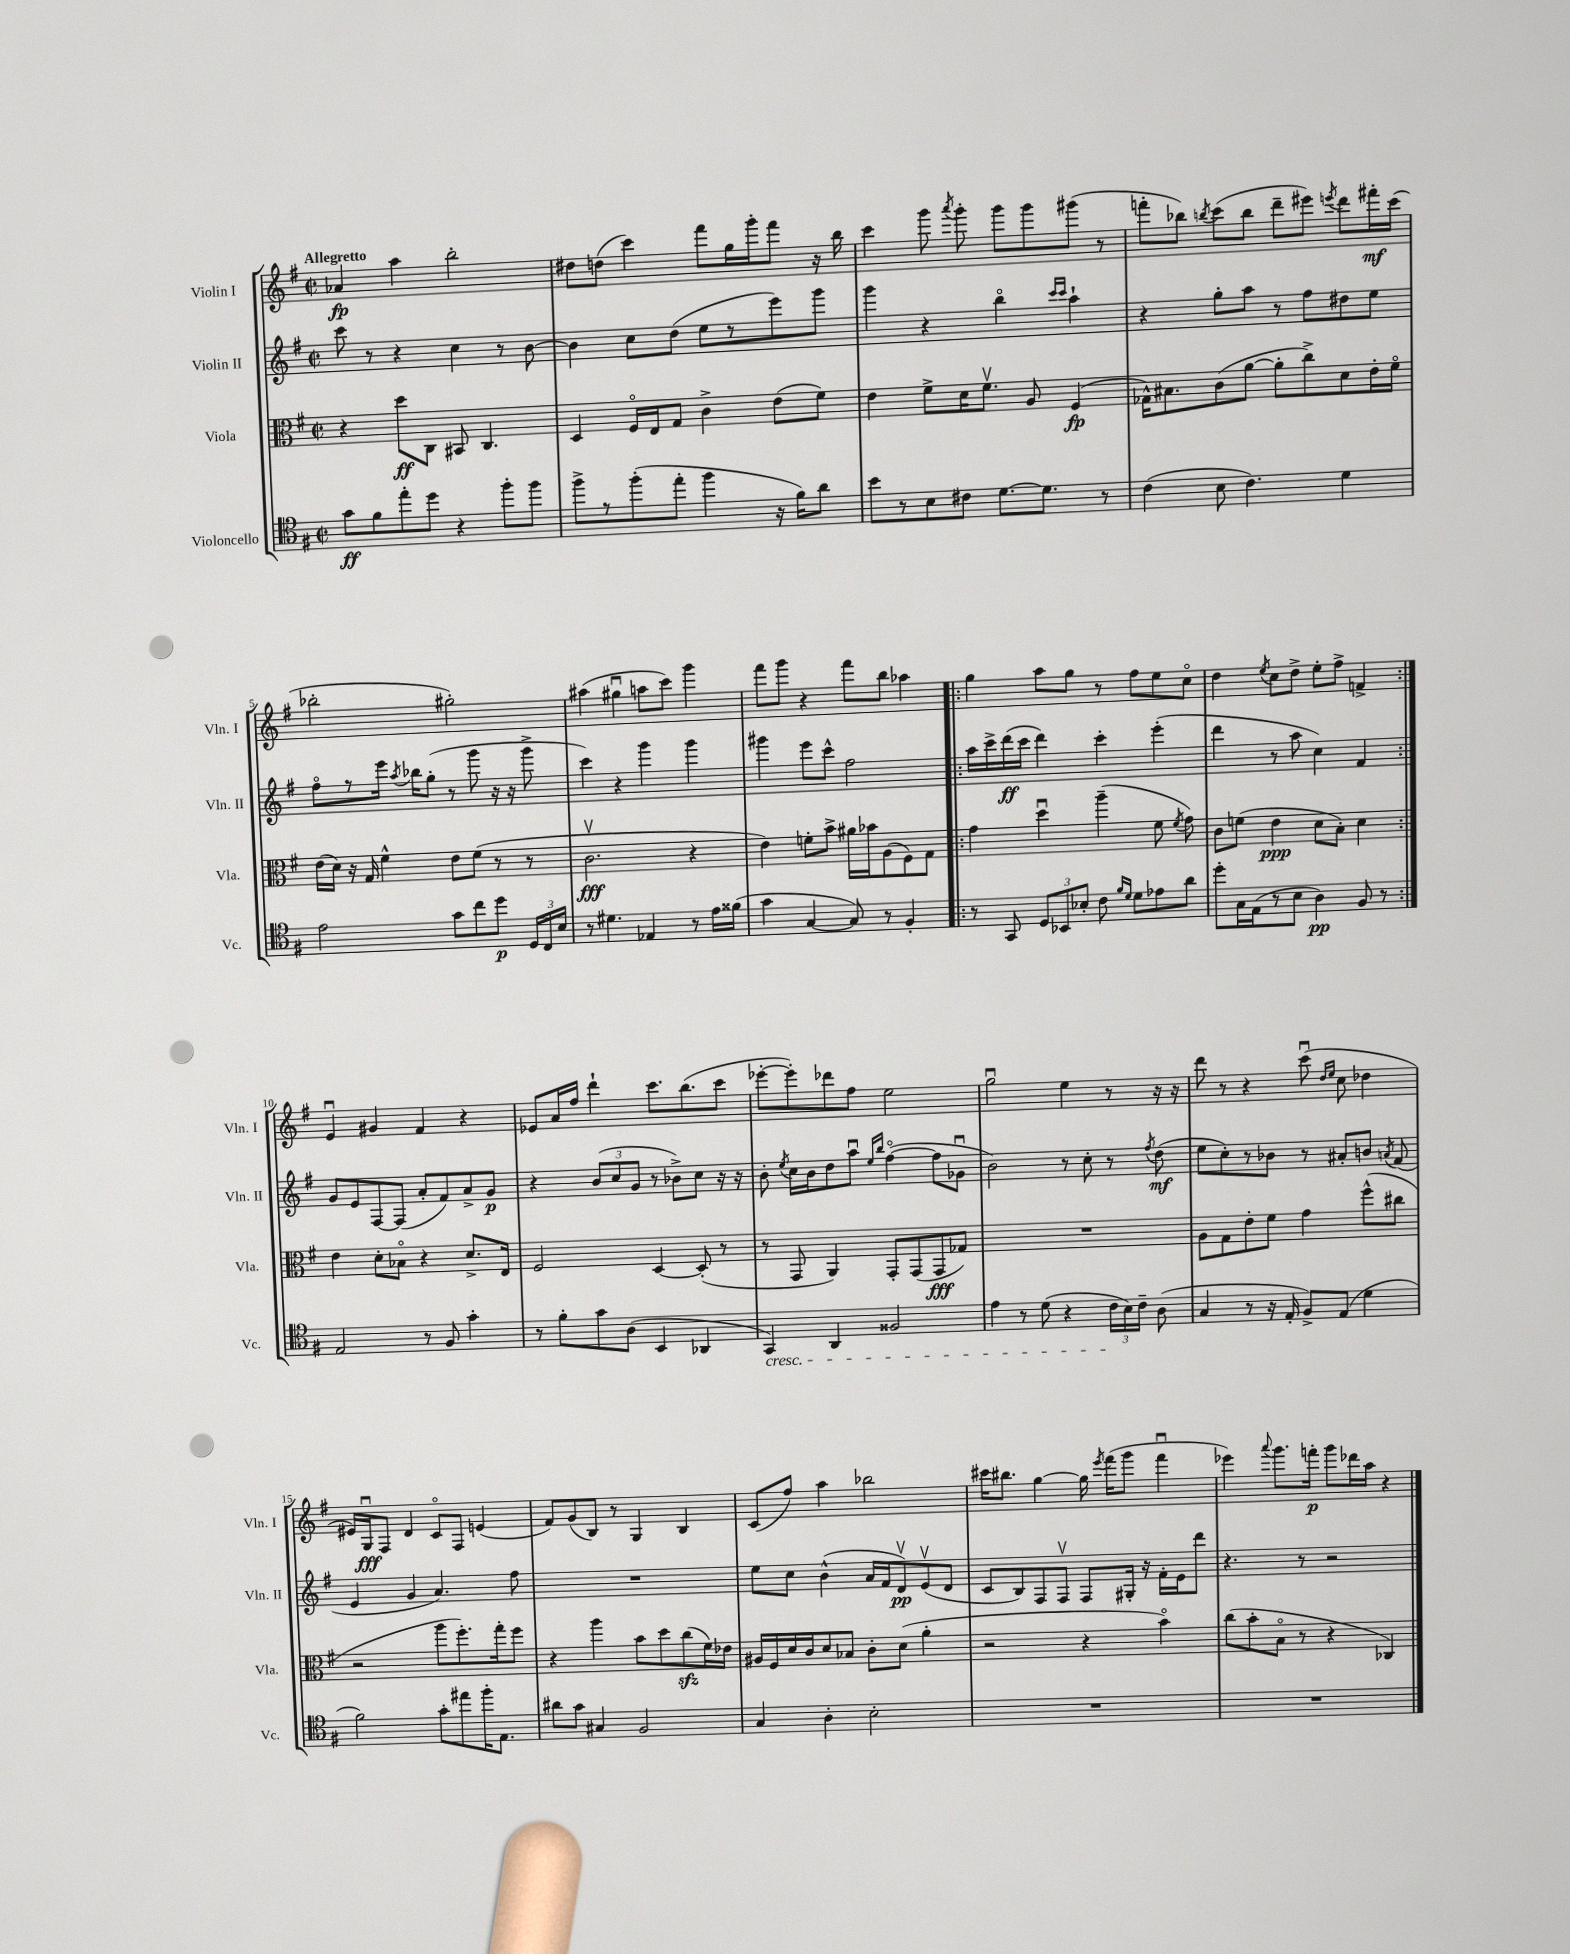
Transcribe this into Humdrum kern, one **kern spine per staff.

**kern	**kern	**kern	**kern
*staff4	*staff3	*staff2	*staff1
*clefC4	*clefC3	*clefG2	*clefG2
*k[f#]	*k[f#]	*k[f#]	*k[f#]
*M2/2	*M2/2	*M2/2	*M2/2
*met(c|)	*met(c|)	*met(c|)	*met(c|)
8g\L	4r	8ccc\	4a-/
8f#\	.	8r	.
8ee'\	8dd\L	4r	4aa\
8dd\J	8C\J	.	.
4r	8BB#/	4cc\	2bb'\
.	4.C/	.	.
8ff#'\L	.	8r	.
8ff#\J	.	[8b\	.
=	=	=	=
8ff#^\L	4D/	4b\]	8dd#\L
8r	.	.	(8dd\J
(8ff#'\	16F#o/LL	8cc\L	4ccc\)
.	16E/J	.	.
8ee'\J	8G/J	(8dd\J	.
4ff#\	4c^\	8ee\L	8fff#\L
.	.	8r	16gg\L
.	.	.	16ggg'\J
16r	(8e\L	8eee\)	8fff#\J
16f#\LK)	.	.	.
8a\J	8f#\J)	8ggg\J	16r
.	.	.	16bb\
=	=	=	=
8b\L	4e\	4ggg\	4ccc\
8r	.	.	.
8B\	8f#^\L	4r	8ggg\
.	.	.	8qaaa/
8c#\J	16d\K	.	8ggg'\
.	8.f#v\J	.	.
[8.d\L	.	4bbo\	8ggg\L
.	8A/	.	8ggg\
8.d\]J	.	.	.
.	.	16qqccc/LL	.
.	.	16qqccc/JJ	.
.	(4F#/	4aa`\	(8ggg#\J
8r	.	.	8r
=	=	=	=
(4c\	16G-^^\LK)	4r	8fff'\L
.	8.B#\	.	.
.	.	.	8bb-\J)
.	.	.	8qbb/
8B\	(8c\	8gg'\L	(8ccc\L
4.c\)	[8a\J	8aa\J	8bb\J
.	8a'\]L	8r	8ddd~\L
.	8cc^\)	8ff#\L	8eee#\J)
.	.	.	8qeee/
4d\	8d\	8dd#\	8ddd\L
.	16e'\L	8ee\J	16fff#'\L
.	16f#o\JJ	.	(16ccc\JJ
=	=	=	=
2e\	(16e\LL	8ff#o\L	2bb-'\
.	16d\JJ)	.	.
.	16r	8r	.
.	16G/	.	.
.	4f#^^\	16eee\Jk	.
.	.	8qaa/	.
.	.	16bb-\LK	.
.	.	(8gg'\J	.
8g\L	8e\L	8r	2gg#'\)
8cc\	(8f#\J	8ggg\	.
8dd\J	8r	16r	.
.	.	16r	.
24D/LL	8r	8ggg^\	.
24C/	.	.	.
24B/JJ	.	.	.
=	=	=	=
8r	2.cv\	4ccc\)	(4aa#\
4.d#\	.	.	.
.	.	4r	4gg#u\
4E-/	.	4ggg\	8aa\L
.	.	.	8ccc\J)
8r	4r	4ggg\	4ggg\
16e\LL	.	.	.
(16f##\JJ	.	.	.
=	=	=	=
4g\	4e\)	4ggg#\	8fff#\L
.	.	.	8ggg\J
[4G/	8f'\L	8eee\L	4r
.	8b^\J	8ccc^^\J	.
8G/])	16a#\LL	2ff#\	8fff#\L
.	16b-\J	.	.
8r	(8A\	.	8bb\J
4F#'/	8F#\)	.	4aa-\
.	8G\J	.	.
=!|:	=!|:	=!|:	=!|:
8r	4g\	16aa\LL	4gg\
.	.	16ccc^\	.
8GG/	.	(16ddd\	.
.	.	16ccc\JJ	.
12D/L	4ddu\	4ddd\)	8aa\L
12BB-/	.	.	.
.	.	.	8gg\J
12B-'/J	.	.	.
8c\	(4aa~\	4ccc'\	8r
16qqf#/LL	.	.	.
16qqd/JJ	.	.	.
8d\L	.	.	8ff#\L
8e-\	8f#\	(4eee'\	8ee\
.	8qf#/	.	.
8a\J	8g\)	.	8cco\J
=	=	=	=
8dd'\L	8c\L	4ddd\	4dd\
16G\L	(8f\J	.	.
(16E\J	.	.	.
.	.	.	8qee/
8r	4e\	8r	8cc\L
8B\J	.	8aa\	8dd^\J
4A\)	8d\L	4cc\)	8ee'\L
.	8B'\J)	.	8ff#^\J
8F#/	4d\	4f#/	4f^/
8r	.	.	.
=:|!	=:|!	=:|!	=:|!
2E/	4e\	8g/L	4eu/
.	.	8e/	.
.	8d'\L	[8F#/	4g#/
.	8B-o\J	(8F#/]J	.
8r	4r	8a'/L	4f#/
8F#/	.	8f#/)	.
4g'\	8.d^/L	8a^/	4r
.	.	8g/J	.
.	16E/Jk	.	.
=	=	=	=
8r	2F#/	4r	8e-/L
8f#'\L	.	.	16a/L
.	.	.	16ff#/JJ
8g\	.	(12b/L	4ddd`\
.	.	12cc/	.
(8A\J	.	.	.
.	.	12g/J	.
4BB/	[4D/	8r	8.ccc\L
.	.	8b-^\L)	.
.	.	.	(8.bb\
4AA-/	(8D'/]	8cc\J	.
.	8r	16r	8ccc\J
.	.	16r	.
=	=	=	=
4GG/)	8r	8b'\	[8eee-'\L
.	.	8qee/	.
.	8GG/	16cc\LL	8eee-'\])
.	.	16b\J	.
4AA/	4AA/)	8dd\	8ddd-\
.	.	8aau\J	8ff#\J
.	.	16qqee/LL	.
.	.	16qqbb/JJ	.
2F##/	8GG'/L	([4ff#o\	2ee\
.	(8GG/	.	.
.	8GG/	8ff#\]L	.
.	8G-/J)	8g-u\J	.
=	=	=	=
4e\	1r	2b\)	2ggu\
8r	.	.	.
(8d\	.	.	.
4r	.	8r	4ee\
.	.	8cc'\	.
24c\LL	.	8r	8r
24B\)	.	.	.
24c~\JJ	.	.	.
.	.	8qff#/	.
(8A\	.	(8dd\	16r
.	.	.	16r
=	=	=	=
4G/	8A\L	8ee\L	8ddd\
.	8G\	8cc'\)	8r
8r	8e'\	8r	4r
16r	8f#\J	8b-\J	.
16E'/	.	.	.
8F#^/L)	4g\	8r	(8cccu\
.	.	.	16qqdd/LL
.	.	.	16qqee/JJ
(8E/J	.	8a#'/L	8cc\
4d\	(8ff#^^\L	8b/J	4dd-\
.	.	8qa/	.
.	8cc#\J	(8f#/	.
=	=	=	=
2f#\)	2r	4e/	16e#/LL)
.	.	.	16Gu/J
.	.	.	8F#/J
.	.	4g/	4d/
8g'\L	8aa\L	4.a/)	8co/L
8ee#\	8.ff#'\)	.	8F#/J
16ff#'\K	.	.	(4e/
8.E\J	16gg'\k	.	.
.	8ff#\J	8ff#\	.
=	=	=	=
8a#\L	4r	1r	8f#/L)
8g\J	.	.	(8g/
4G#/	4aa\	.	8B/J)
.	.	.	8r
2F#/	8b\L	.	4G/
.	8dd\	.	.
.	(8cc\	.	4B/
.	16f#\L)	.	.
.	16e-\JJ	.	.
=	=	=	=
4G/	16A#/LL	8ee\L	(8c/L
.	16F#/	.	.
.	16d/	8cc\J	8ff#/J)
.	16c/J	.	.
4A'\	8d/	(4b^^\	4aa\
.	8B-/J	.	.
2B'\	8c'\L	16a/LL	2bb-\
.	.	16f#/J	.
.	(8d\J	8dv/)	.
.	4a'\	(8ev/	.
.	.	8d/J	.
=	=	=	=
1r	2r	8c/L	16ccc#\LK
.	.	.	8.bb#\J
.	.	8B/)	.
.	.	8F#/	[4gg\
.	.	8F#v/J	.
.	4r	8F#/L	16gg\]
.	.	.	8qeee/
.	.	.	(16fff#\LK
.	.	16G#'/Jk	8ggg\J
.	.	16r	.
.	4bo\)	16f#'\LL	4fff#u\
.	.	16e\J	.
.	.	8ddd\J	.
=	=	=	=
1r	(8cc\L	4.r	4eee-\)
.	8b'\	.	.
.	.	.	8qqaaa/
.	8Bo\J	.	8.ggg\L
.	8r	8r	.
.	.	.	16fff'\Jk
.	4r	2r	8ggg\L
.	.	.	16ddd-\L
.	.	.	16aa\JJ
.	4C-/)	.	4r
==	==	==	==
*-	*-	*-	*-
